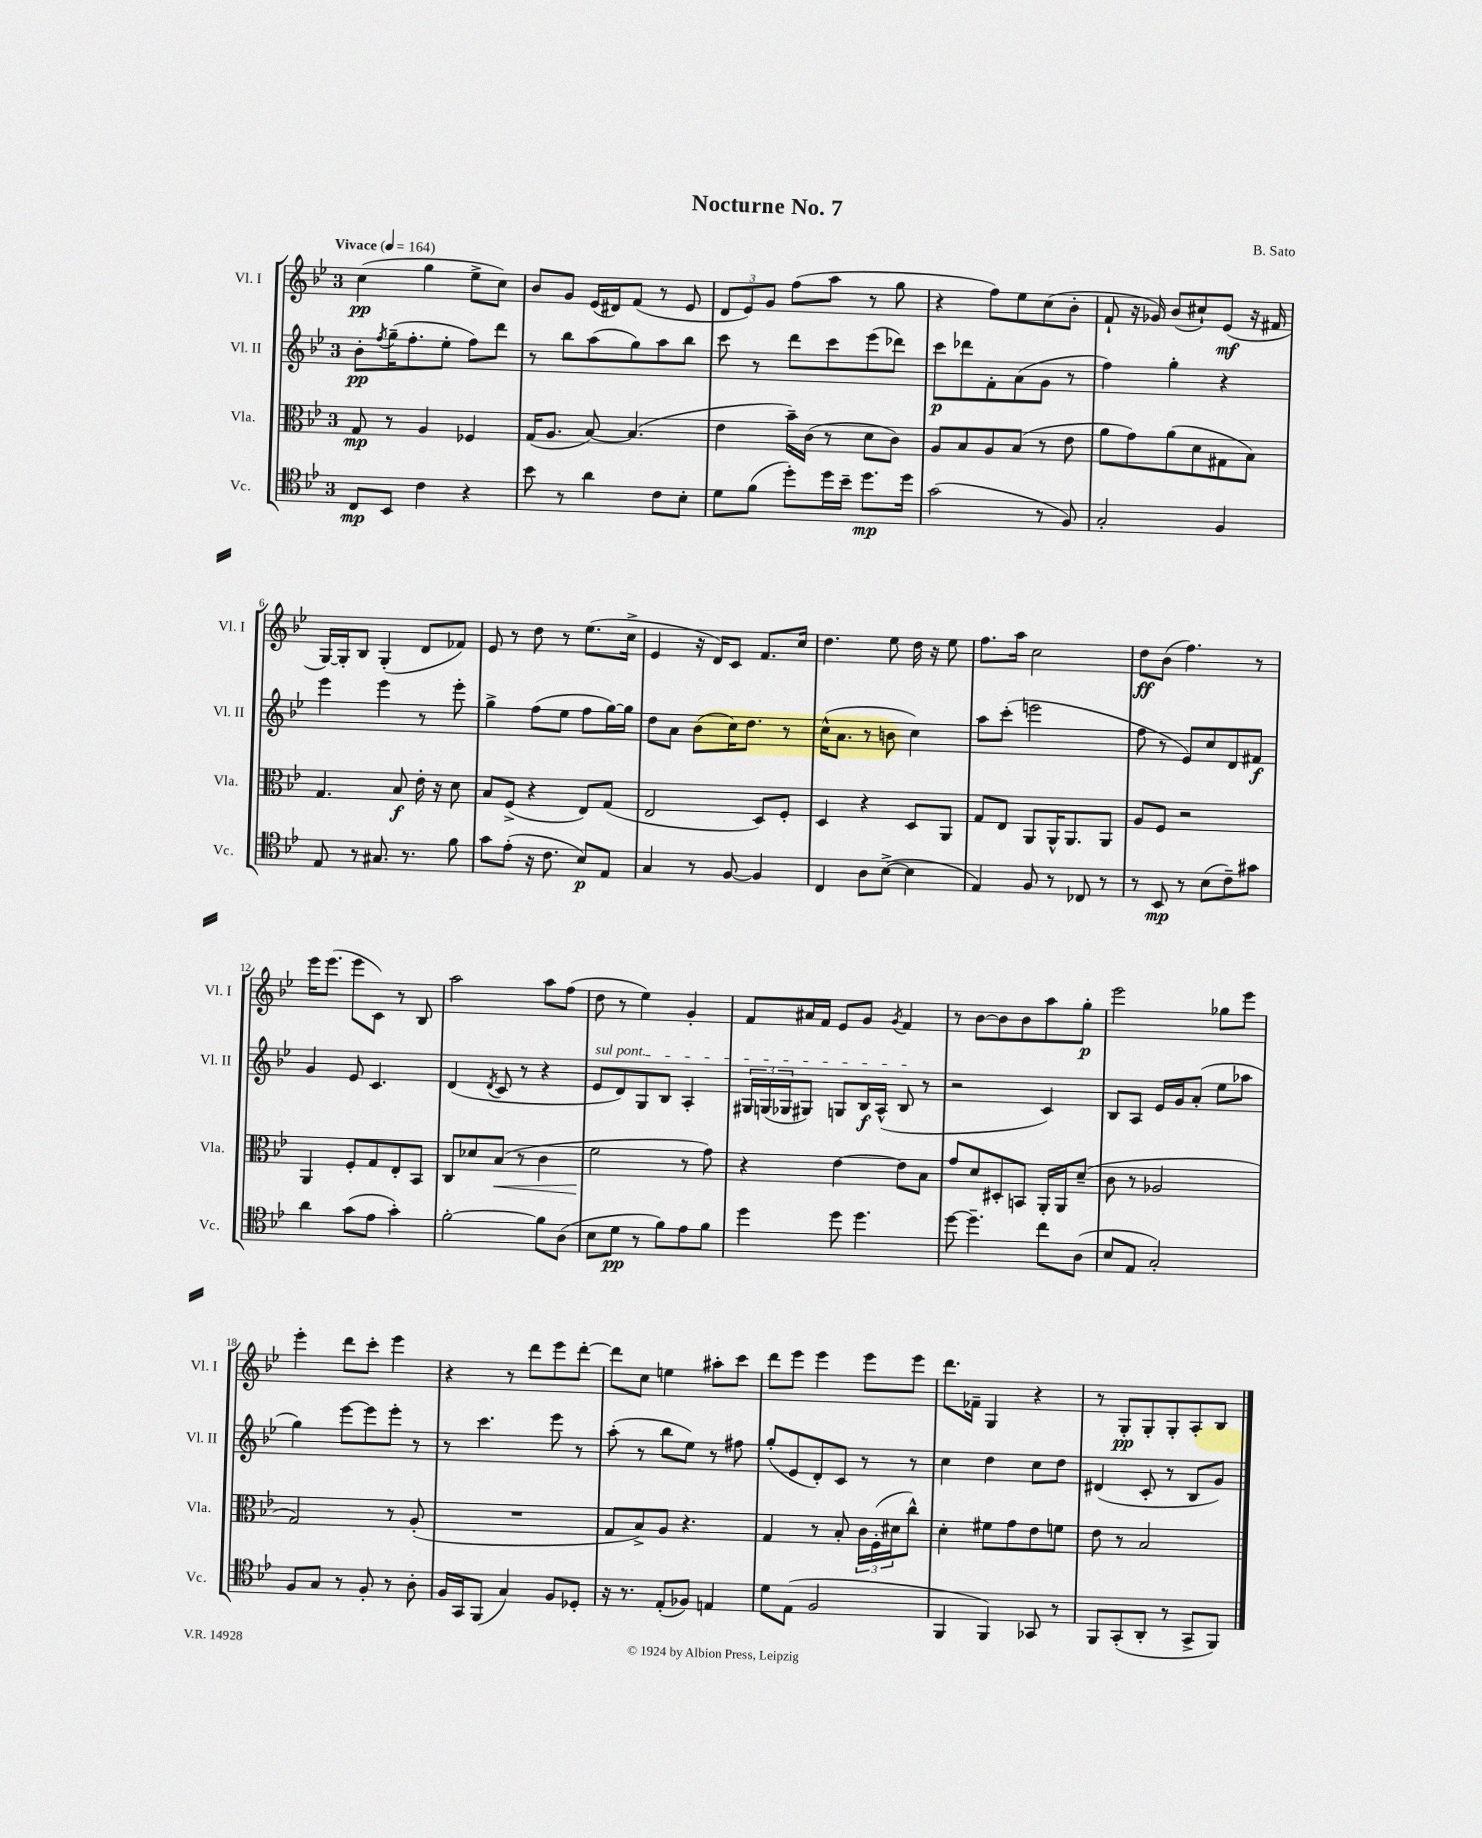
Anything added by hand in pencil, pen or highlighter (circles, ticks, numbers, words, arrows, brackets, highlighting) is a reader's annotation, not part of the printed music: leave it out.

**kern	**dynam	**kern	**dynam	**kern	**dynam	**kern	**dynam
*part4	*part4	*part3	*part3	*part2	*part2	*part1	*part1
*staff4	*staff4	*staff3	*staff3	*staff2	*staff2	*staff1	*staff1
*I"Vc.	*	*I"Vla.	*	*I"Vl. II	*	*I"Vl. I	*
*I'Vc.	*	*I'Vla.	*	*I'Vl. II	*	*I'Vl. I	*
*clefC4	*	*clefC3	*	*clefG2	*	*clefG2	*
*k[b-e-]	*	*k[b-e-]	*	*k[b-e-]	*	*k[b-e-]	*
*M3/4	*	*M3/4	*	*M3/4	*	*M3/4	*
*MM164	*	*MM164	*	*MM164	*	*MM164	*
=1	=1	=1	=1	=1	=1	=1	=1
!	!	!	!	!	!	!LO:TX:a:B:t=Vivace	!
8C/L	mp	8G/	mp	8b-'\L	pp	(4cc\	pp
.	.	.	.	8qff/	.	.	.
8BB-/J	.	8r	.	(16gg~\K	.	.	.
.	.	.	.	8.ff'\	.	.	.
4c\	.	4A/	.	.	.	4gg\	.
.	.	.	.	8ee-'\J	.	.	.
4r	.	4F-X/	.	8ff\L)	.	8ee-^\L	.
.	.	.	.	8ddd\J	.	8cc\J)	.
=2	=2	=2	=2	=2	=2	=2	=2
8b-\	.	(16G/KL	.	8r	.	8b-/L	.
.	.	8.A/J	.	.	.	.	.
8r	.	.	.	8bb-\L	.	8g/J	.
4a\	.	[8B-/)	.	(8aa\	.	(16e-/LL	.
.	.	.	.	.	.	16d#X/J)	.
.	.	(4.B-/]	.	8gg\)	.	(8f/J	.
8c\L	.	.	.	8aa\	.	8r	.
8B-'\J	.	.	.	8bb-\J	.	8e-/	.
=3	=3	=3	=3	=3	=3	=3	=3
8d\L	.	4e-\	.	8ccc\	.	12d/L	.
.	.	.	.	.	.	12e-/)	.
(8f\J	.	.	.	8r	.	.	.
.	.	.	.	.	.	12g/J	.
8dd'\L)	.	16b-~\LL)	.	8ddd\L	.	(8ff\L	.
.	.	(16c\JJ	.	.	.	.	.
16dd\L	.	8r	.	8ccc\	.	8aa\J	.
16b-~\JJ	.	.	.	.	.	.	.
8.dd\L	mp	8d\L	.	(8eee-\	.	8r	.
.	.	8c\J)	.	8ddd-X\J)	.	8gg\	.
16dd\Jk	.	.	.	.	.	.	.
=4	=4	=4	=4	=4	=4	=4	=4
(2g\	.	8A/L	.	8ccc\L	p	4r	.
.	.	8B-/	.	8ddd-X\	.	.	.
.	.	8A/	.	8f'\	.	8ff\L)	.
.	.	(8B-/J	.	(8a\	.	8ee-\	.
8r	.	8r	.	8g\J	.	(8cc\	.
8F/)	.	8e-\	.	8r	.	8b-'\J	.
=5	=5	=5	=5	=5	=5	=5	=5
2G'/	.	8a\L	.	4ff\)	.	8f`/	.
.	.	8g\)	.	.	.	16r	.
.	.	.	.	.	.	16g-X/)	.
.	.	(8a\	.	4gg'\	.	(8b-/L	.
.	.	8d\	.	.	.	8cc#X`/)	.
4F/	.	8G#X\	.	4r	.	(8e-/J	mf
.	.	8B-\J)	.	.	.	16r	.
.	.	.	.	.	.	16f#X/	.
!!LO:LB:g=z
=6	=6	=6	=6	=6	=6	=6	=6
8E-/	.	4.G/	.	4eee-\	.	[16G/LL)	.
.	.	.	.	.	.	16G'/J]	.
8r	.	.	.	.	.	8B-/J	.
8.G#X/	.	.	.	4eee-\	.	(4G'/	.
.	.	8B-/	f	.	.	.	.
8.r	.	.	.	.	.	.	.
.	.	16e-'\	.	8r	.	8d/L	.
.	.	16r	.	.	.	.	.
8f\	.	8d\	.	8eee-'\	.	8f-X/J)	.
=7	=7	=7	=7	=7	=7	=7	=7
8g\L	.	8B-/L	.	4gg^\	.	8e-/	.
(8e-'\J	.	(8F^/J	.	.	.	8r	.
16r	.	4r	.	(8ff\L	.	8dd\	.
8.c\	.	.	.	.	.	.	.
.	.	.	.	8ee-\J	.	8r	.
8B-/L)	p	8E-/L)	.	8ff\L	.	(8.ee-\L	.
8E-/J	.	(8G/J	.	[16gg\L)	.	.	.
.	.	.	.	16gg\JJ]	.	16cc^\Jk	.
=8	=8	=8	=8	=8	=8	=8	=8
4G/	.	2E-/	.	8dd\L	.	4e-/	.
.	.	.	.	8a\J	.	.	.
8r	.	.	.	(8b-\L	.	16r	.
.	.	.	.	.	.	16d/KL)	.
[8F/	.	.	.	16cc\K)	.	8c/J	.
.	.	.	.	8.dd\J	.	.	.
4F/]	.	8D/L)	.	.	.	8.f/L	.
.	.	8F'/J	.	8r	.	.	.
.	.	.	.	.	.	16cc/Jk	.
=9	=9	=9	=9	=9	=9	=9	=9
4C/	.	4D/	.	(16cc^^\KL	.	4.dd\	.
.	.	.	.	8.a\J	.	.	.
8A\L	.	4r	.	8r	.	.	.
([8B-^\J	.	.	.	8bn\	.	8ee-\	.
4B-\]	.	8D/L	.	4cc\)	.	16dd\	.
.	.	.	.	.	.	16r	.
.	.	8AA/J	.	.	.	8ee-\	.
=10	=10	=10	=10	=10	=10	=10	=10
4E-/)	.	8G/L	.	8aa\L	.	8.ff\L	.
.	.	8E-/J	.	(8ccc'\J	.	.	.
.	.	.	.	.	.	16aa\Jk	.
8F/	.	8AA/L	.	2eeen\	.	2cc\	.
8r	.	16AA^^/K	.	.	.	.	.
.	.	8.AA/	.	.	.	.	.
8C-X/	.	.	.	.	.	.	.
8r	.	8AA/J	.	.	.	.	.
=11	=11	=11	=11	=11	=11	=11	=11
8r	.	8A/L	.	8ff\	.	8dd\L	ff
8BB-/	mp	8F/J	.	8r	.	(8b-\J	.
8r	.	2r	.	8e-/L)	.	4.ff\)	.
(8B-\L	.	.	.	8cc/	.	.	.
8c~\)	.	.	.	8d/	.	.	.
8g#X\J	.	.	.	8f#X/J	f	8r	.
!!LO:LB:g=z
=12	=12	=12	=12	=12	=12	=12	=12
4a\	.	4AA/	.	4g/	.	16eee-\KL	.
.	.	.	.	.	.	(8.eee-\J	.
(8g\L	.	8F'/L	.	8e-/	.	8eee-\L	.
8e-\J	.	8G/	.	4.c/	.	8c\J)	.
4g'\)	.	8E-'/	.	.	.	8r	.
.	.	8BB-/J	.	.	.	8B-/	.
=13	=13	=13	=13	=13	=13	=13	=13
[2f'\	.	8C/L	.	(4d/	.	2aa\	.
.	.	8d-X/	.	.	.	.	.
.	.	.	.	8qd/	.	.	.
!	!	!	!LO:HP:b	!	!	!	!
.	.	(8B-/J	<	8c/	.	.	.
.	.	8r	.	8r	.	.	.
8f\L]	.	4c\	.	4r	.	8aa\L	.
(8A\J	.	.	.	.	.	(8ff\J	.
=14	=14	=14	=14	=14	=14	=14	=14
!	!	!	!	!LO:TX:a:i:t=sul pont.	!	!	!
8B-\L	.	2f\	.	8e-/L	.	8dd\	.
8d\J	pp	.	.	8d/)	.	8r	.
8r	.	.	.	8G/	.	4ee-\)	.
8f\L)	.	.	.	8B-/J	.	.	.
8e-\	.	8r	[	4A'/	.	4g'/	.
8f\J	.	8g\)	.	.	.	.	.
=15	=15	=15	=15	=15	=15	=15	=15
4dd\	.	4r	.	24G#X/LL	.	8f/L	.
.	.	.	.	(24Gn/	.	.	.
.	.	.	.	24G-X/J	.	.	.
.	.	.	.	8G#X/J)	.	16a#X/L	.
.	.	.	.	.	.	16f/JJ	.
8dd\	.	[4e-\	.	8Gn/L	.	8e-/L	.
4.dd\	.	.	.	16B-/L	f	8g/J	.
.	.	.	.	(16A^^/JJ	.	.	.
.	.	.	.	.	.	8qg/	.
.	.	8e-\L]	.	8B-/	.	4f/	.
.	.	8B-\J	.	8r	.	.	.
=16	=16	=16	=16	=16	=16	=16	=16
[8dd\	.	8g/L	.	2r	.	8r	.
4.dd~\]	.	8d/	.	.	.	[8b-\L	.
.	.	8D#X'/	.	.	.	8b-\]	.
.	.	8BBn/J	.	.	.	8b-\	.
8cc\L	.	16AA'/LL	.	4c/)	.	8aa\	.
.	.	16AA/J	.	.	.	.	.
(8A\J	.	(8d~/J	.	.	.	8gg'\J	p
=17	=17	=17	=17	=17	=17	=17	=17
8B-/L	.	8c\	.	8B-/L	.	2eee-\	.
8E-/J	.	8r	.	8A/J	.	.	.
2G'/)	.	2A-X/	.	16e-/LL	.	.	.
.	.	.	.	16g/J	.	.	.
.	.	.	.	(8a'/J	.	.	.
.	.	.	.	8ee-\L	.	8gg-X\L	.
.	.	.	.	8aa-X\J	.	8eee-\J	.
!!LO:LB:g=z
=18	=18	=18	=18	=18	=18	=18	=18
8F/L	.	2G/)	.	4gg\)	.	4eee-'\	.
8G/J	.	.	.	.	.	.	.
8r	.	.	.	[8eee-\L	.	8ddd\L	.
8F'/	.	.	.	8eee-\]	.	8ccc'\J	.
8r	.	8r	.	8eee-'\J	.	4eee-\	.
8A'\	.	(8A'/	.	8r	.	.	.
=19	=19	=19	=19	=19	=19	=19	=19
16F/LL	.	2.r	.	8r	.	4r	.
16GG/J	.	.	.	.	.	.	.
(8FF/J	.	.	.	4.ccc\	.	.	.
4G/)	.	.	.	.	.	8r	.
.	.	.	.	.	.	8ddd\L	.
8F/L	.	.	.	8eee-\	.	8eee-\	.
8D-X'/J	.	.	.	8r	.	[8ddd'\J	.
=20	=20	=20	=20	=20	=20	=20	=20
16r	.	8G/L	.	(8aa'\	.	8ddd\L]	.
8.r	.	.	.	.	.	.	.
.	.	8B-^/)	.	8r	.	8cc\J	.
(8E-'/L	.	8A/J	.	8bb-\L	.	4een\	.
8F-X/J)	.	4.r	.	8ee-\J)	.	.	.
4En/	.	.	.	8r	.	8aa#X'\L	.
.	.	.	.	8ff#X\	.	8ccc\J	.
=21	=21	=21	=21	=21	=21	=21	=21
8d\L	.	4G/	.	(8gg'/L	.	8ddd\L	.
(8E-\J	.	.	.	8e-/	.	8eee-\J	.
2F/	.	8r	.	8d'/)	.	4eee-\	.
.	.	8B-'/	.	8c/J	.	.	.
.	.	24c\LL	.	8r	.	8eee-\L	.
.	.	(24F'\	.	.	.	.	.
.	.	24d#X\J	.	.	.	.	.
.	.	8cc^^\J)	.	8r	.	8eee-\J	.
=22	=22	=22	=22	=22	=22	=22	=22
4FF/	.	4d'\	.	4cc\	.	8.ddd\L	.
.	.	.	.	.	.	16f-X~\Jk	.
4FF/)	.	8f#X\L	.	4dd\	.	4G/	.
.	.	8g\	.	.	.	.	.
8GG-X/	.	8e-\	.	8cc\L	.	4r	.
8r	.	8fn\J	.	8dd\J	.	.	.
=23	=23	=23	=23	=23	=23	=23	=23
8FF/L	.	8e-\	.	(4d#X/	.	8r	.
(8GG'/	.	8r	.	.	.	8G'/L	pp
8AA'/J	.	2B-/	.	8c'/	.	8G'/	.
8r	.	.	.	8r	.	8G'/	.
8GG^/L	.	.	.	8B-/L	.	8A'/	.
8FF/J)	.	.	.	8g/J)	.	8B-/J	.
==	==	==	==	==	==	==	==
*-	*-	*-	*-	*-	*-	*-	*-
